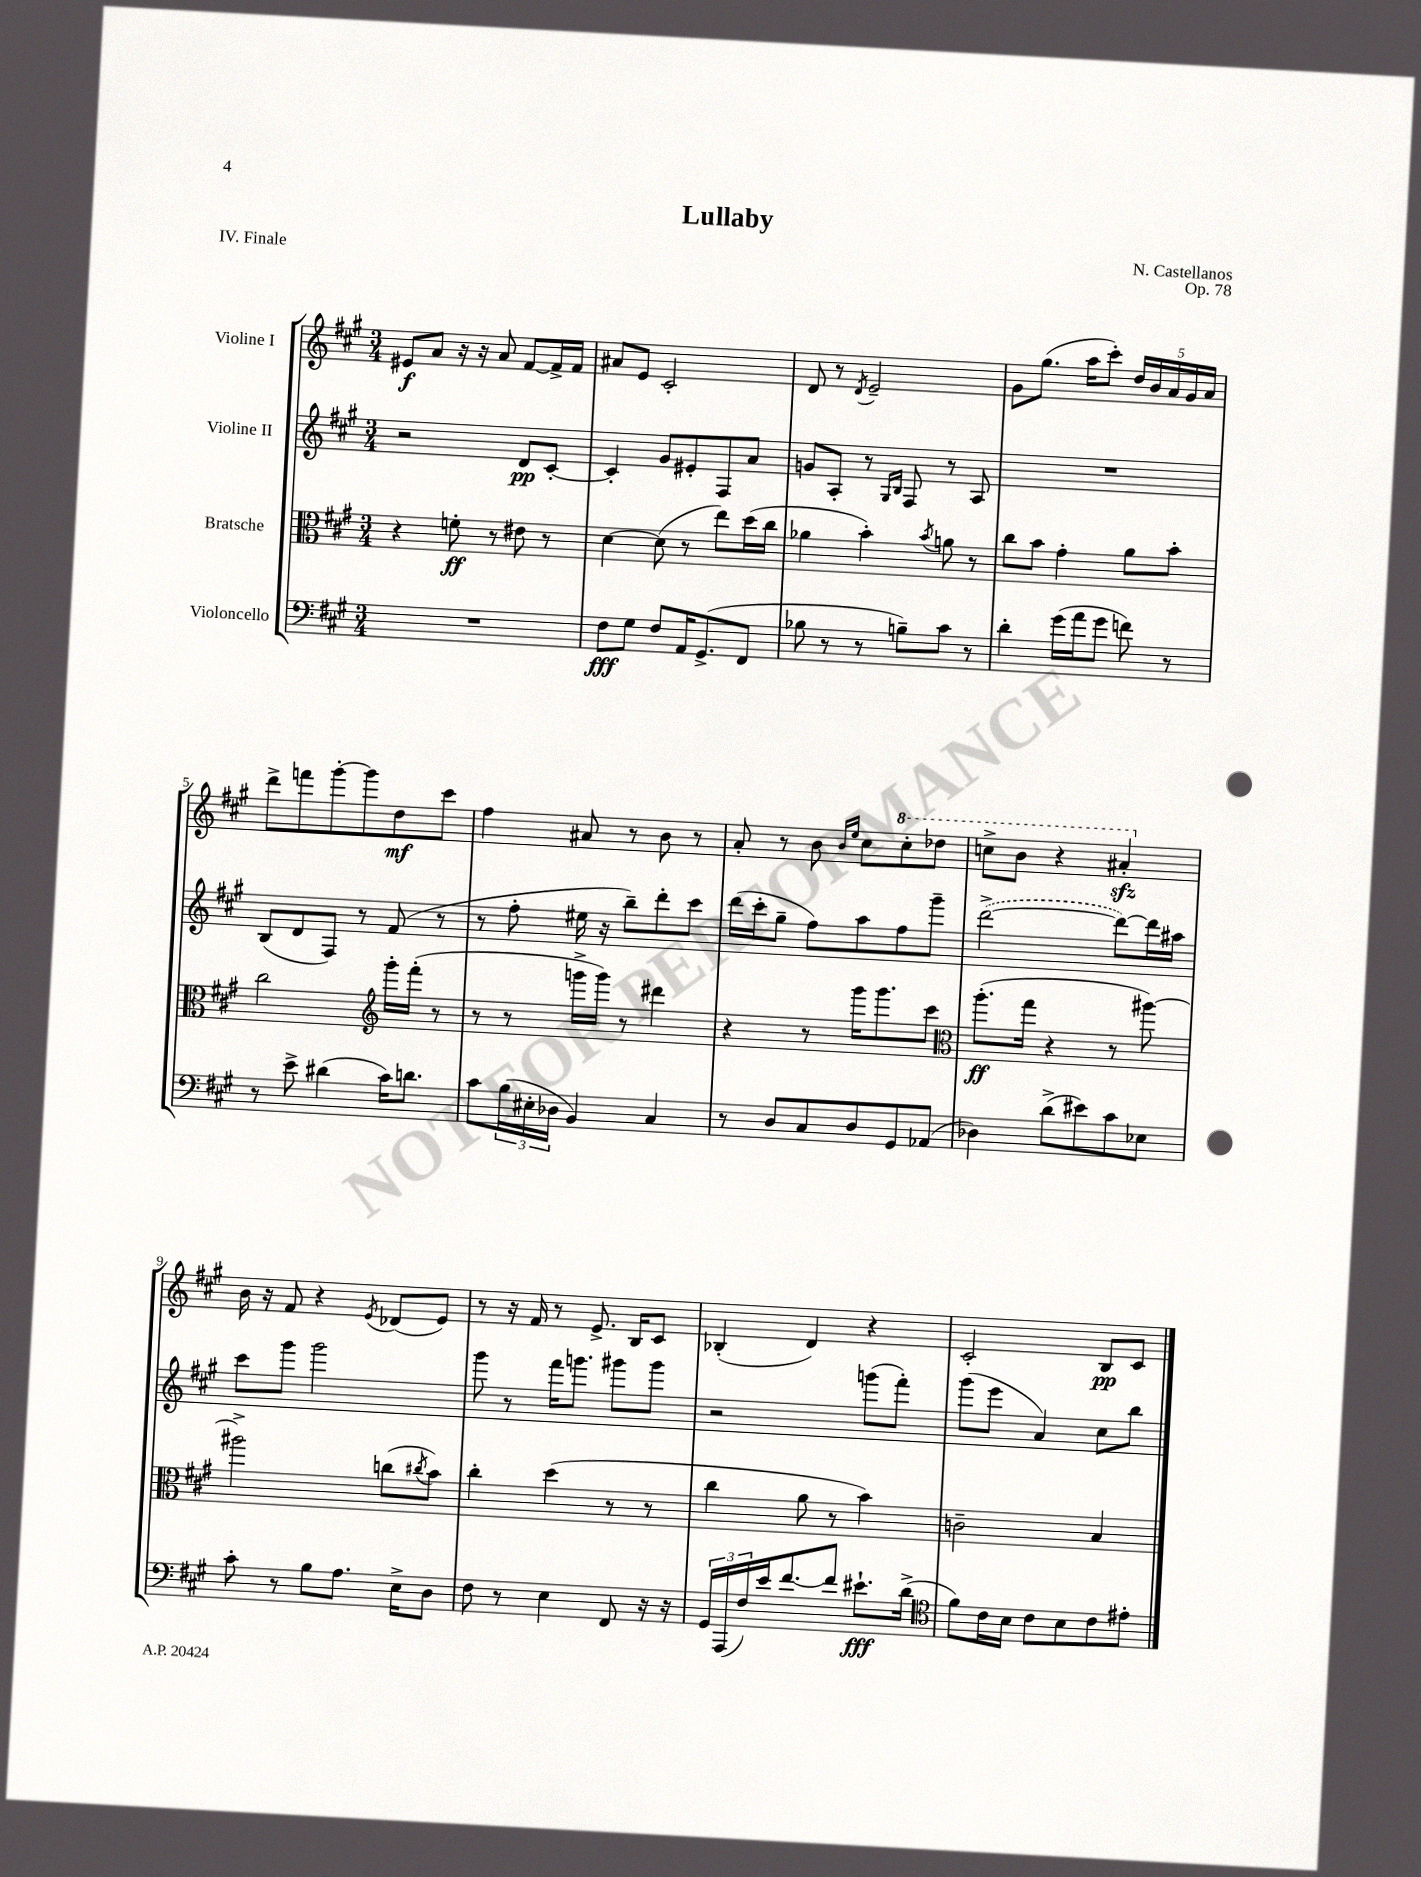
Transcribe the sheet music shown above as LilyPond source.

\header { title = "Lullaby" composer = "N. Castellanos" opus = "Op. 78" piece = "IV. Finale" }
<<
\new StaffGroup <<
\new Staff = "s0" \with { instrumentName = "Violine I" } {
    \clef treble \key a \major \numericTimeSignature \time 3/4
    eis'8\f a'8 r16 r16 a'8 fis'8~ fis'16-> fis'16 |
    ais'8 e'8 cis'2-. |
    d'8 r8 \acciaccatura { d'8 } e'2-- |
    gis'8 gis''8.( a''16 cis'''8-.) \tuplet 5/4 { d''16 b'16 a'16 gis'16 a'16 } |
    d'''8-> f'''8 gis'''8~-. gis'''8 d''8\mf cis'''8 |
    fis''4 ais'8 r8 b'8 r8 |
    a'8-. r8 b'8 \grace { b'16 e''16 } cis''8 \ottava #1 cis'''8-. des'''8 |
    c'''8-> b''8 r4 ais''4-.\sfz \ottava #0 |
    b'16 r16 fis'8 r4 \acciaccatura { e'8 } des'8( e'8) |
    r8 r16 fis'16 r8 e'8.-> b16 cis'8 |
    bes4-.( d'4) r4 |
    cis'2-. b8\pp cis'8 \bar "|." |
}
\new Staff = "s1" \with { instrumentName = "Violine II" } {
    \clef treble \key a \major \numericTimeSignature \time 3/4
    r2 d'8\pp cis'8~-. |
    cis'4-. gis'8 eis'8-. fis8 a'8 |
    g'8 a8-. r8 \grace { gis16 b16 } fis8 r8 a8 |
    R2. |
    b8( d'8 fis8) r8 fis'8( r8 |
    r8 fis''8-. eis''16 r16 b''8--) d'''8-. cis'''8 |
    d'''16( cis'''16-. gis''8-- fis''8) a''8 fis''8 gis'''8-- |
    \once \slurDashed d'''2~->( d'''8~) d'''16 ais''16 |
    cis'''8 gis'''8 gis'''2 |
    gis'''8 r8 fis'''16 g'''8. gis'''8 gis'''8 |
    r2 g'''8( fis'''8-.) |
    gis'''8( e'''8 a'4) cis''8 b''8 \bar "|." |
}
\new Staff = "s2" \with { instrumentName = "Bratsche" } {
    \clef alto \key a \major \numericTimeSignature \time 3/4
    r4 f'8-.\ff r8 eis'8 r8 |
    d'4~ d'8( r8 e''8) d''16( cis''16 |
    aes'4 b'4-.) \acciaccatura { b'8 } a'8 r8 |
    cis''8 b'8 gis'4-. a'8 b'8-. |
    cis''2 \clef treble gis'''16-. fis'''16-.( r8 |
    r8 r8 g'''16-> g'''16) r8 dis'''4 |
    r4 r8 gis'''16 gis'''8. cis'''8 |
    \clef alto a''8.-.\ff( gis''16 r4 r8 ais''8~) |
    ais''2-> c''8( \acciaccatura { cis''8 } b'8) |
    cis''4-. d''4( r8 r8 |
    cis''4 a'8 r8 b'4) |
    c'2-- b4 \bar "|." |
}
\new Staff = "s3" \with { instrumentName = "Violoncello" } {
    \clef bass \key a \major \numericTimeSignature \time 3/4
    R2. |
    fis8\fff gis8 fis8 a,16 gis,8.->( fis,8 |
    bes8 r8 r8 b8--) cis'8 r8 |
    d'4-. gis'16( a'16 gis'8 f'8) r8 |
    r8 e'8-> dis'4( cis'16) d'8. |
    cis'8 \tuplet 3/2 { b16( eis16-. des16 } b,4) cis4 |
    r8 d8 cis8 d8 gis,8 aes,8( |
    des4) d'8->( eis'8) cis'8 ees8 |
    cis'8-. r8 b8 a8. e16-> d8 |
    fis8 r8 e4 fis,8 r16 r16 |
    \tuplet 3/2 { gis,16 a,,16( fis16) } e'16 fis'8.~ fis'8 eis'8.-!\fff d'16->( |
    \clef tenor fis'8) cis'16 b16 cis'8 b8 cis'8 eis'8-. \bar "|." |
}
>>
>>
